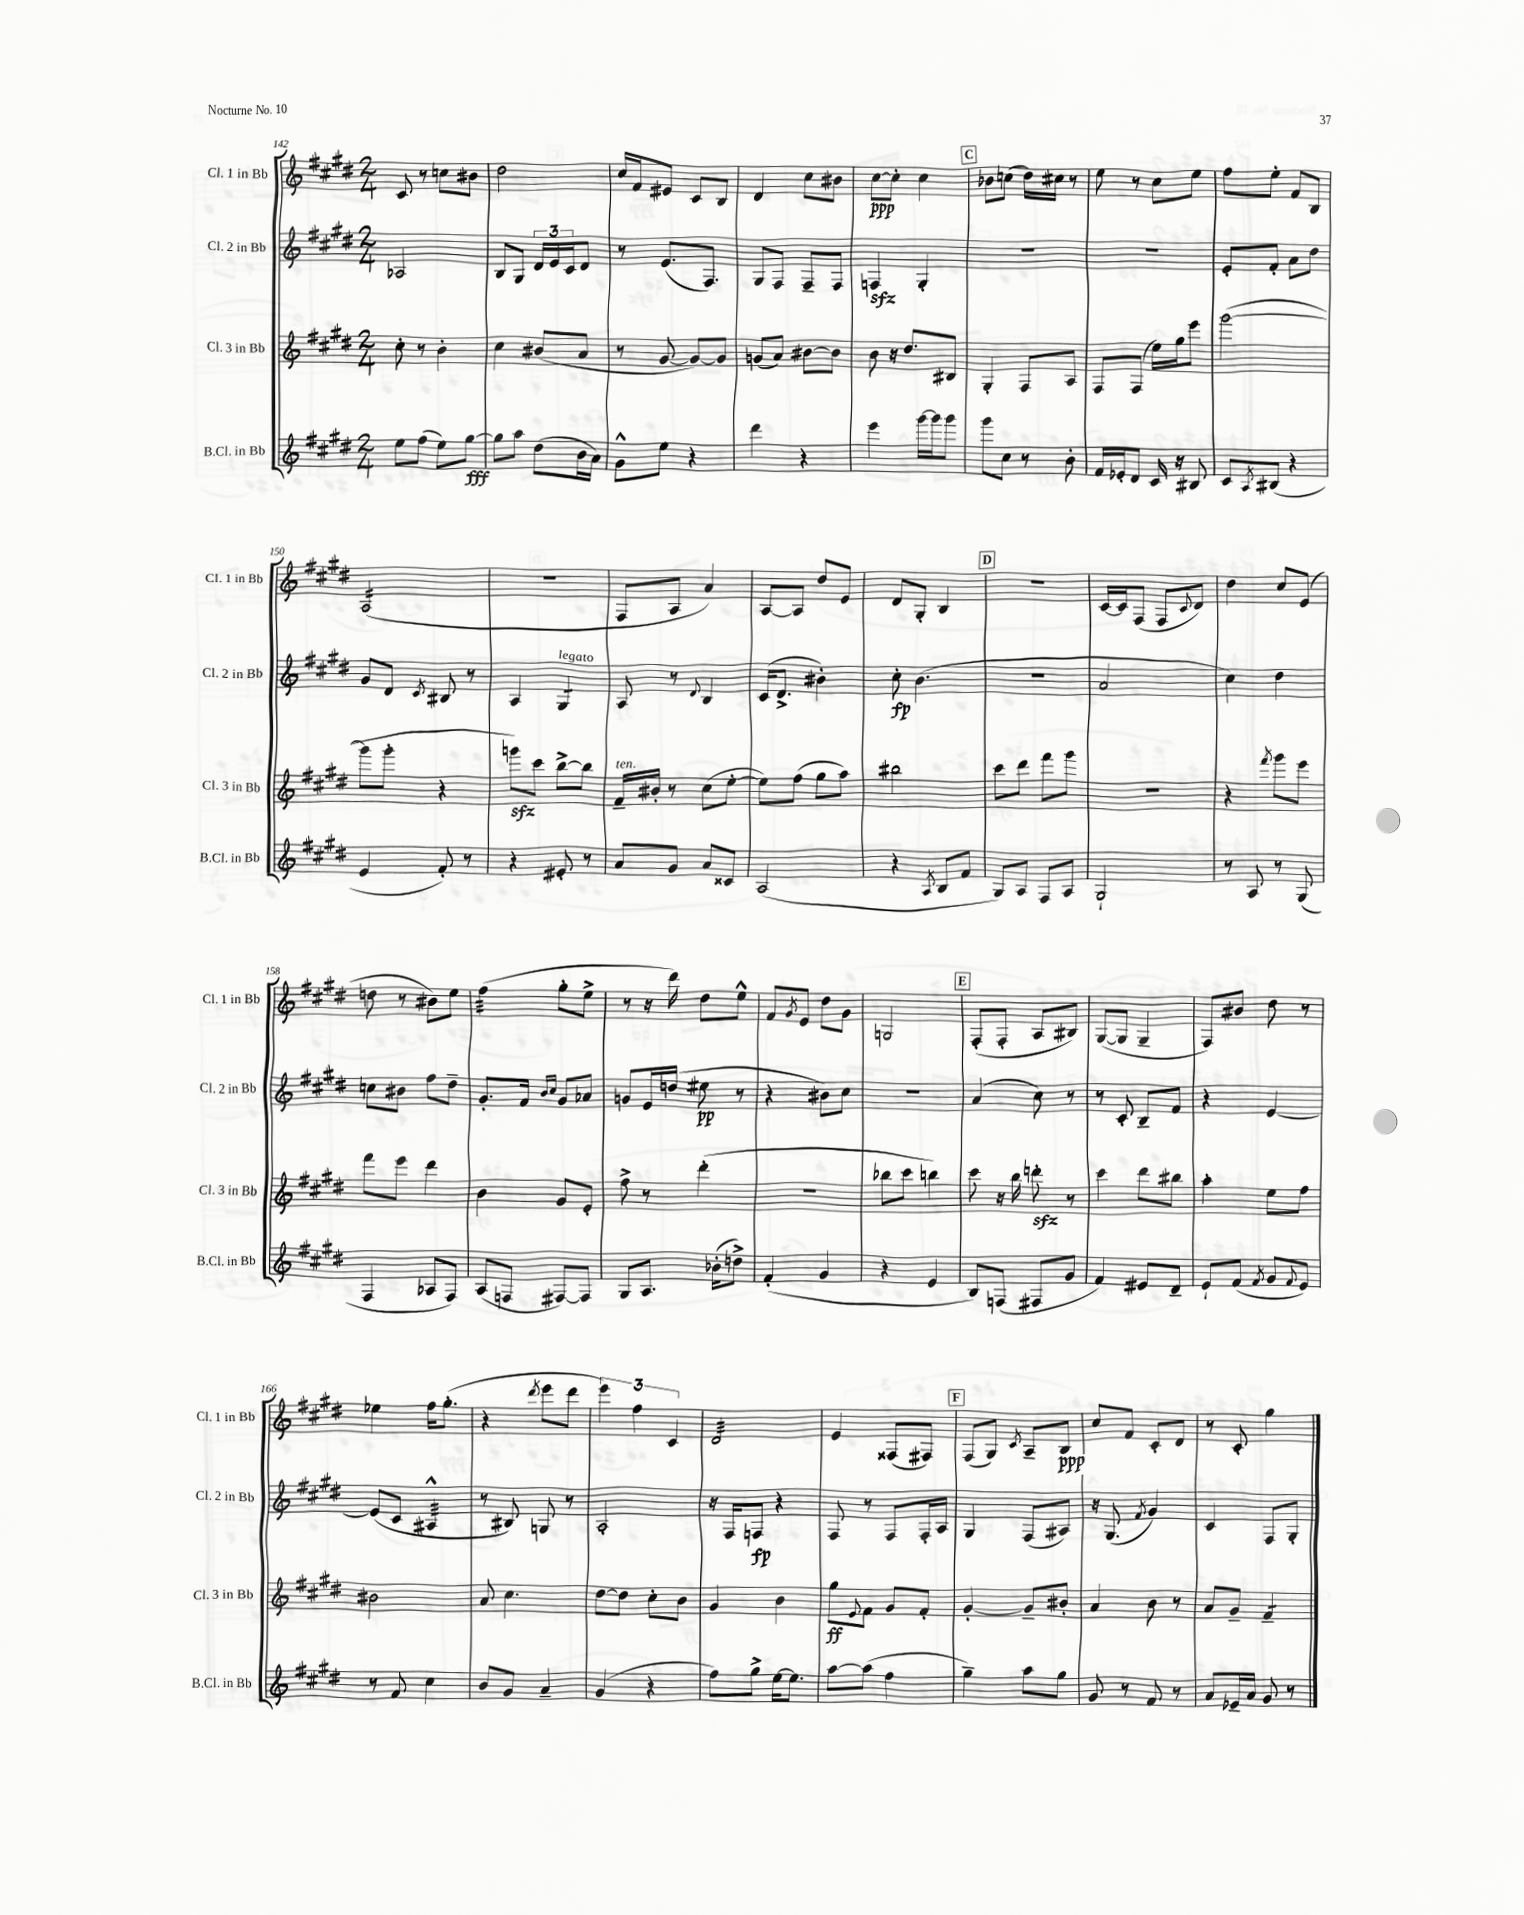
<<
\new StaffGroup <<
\new Staff = "s0" \with { instrumentName = "Cl. 1 in Bb" shortInstrumentName = "Cl. 1 in Bb" } {
    \clef treble \key e \major \numericTimeSignature \time 2/4
    cis'8 r8 c''8 bis'8 |
    dis''2 |
    cis''16 fis'16 eis'8 cis'8 b8 |
    dis'4 cis''8 bis'8 |
    cis''8~\ppp cis''8-. cis''4 |
    \mark \markup { \box "C" } bes'8 c''8( dis''16) cis''16 r8 |
    e''8 r8 cis''8 e''8 |
    fis''8 e''8-. fis'8 b8 |
    a2:16( |
    r2 |
    fis8 a8 a'4) |
    a8~ a8 dis''8 e'8 |
    dis'8 gis8-. b4 |
    \mark \markup { \box "D" } r2 |
    cis'16~ cis'16 fis8( fis8 \appoggiatura { cis'8 } dis'8) |
    dis''4 cis''8 e'8( |
    d''8 r8 bis'8) e''8 |
    fis''4:32( gis''8-. e''8-> |
    r8 r16 dis'''16) dis''8 e''8-^ |
    fis'8 \acciaccatura { gis'8 } e'8 dis''8 gis'8 |
    g2 |
    \mark \markup { \box "E" } fis8-.( fis8-. a8 bis8) |
    gis8~( gis8 gis4-- |
    fis8) bis'8 dis''8 r8 |
    ees''4 fis''16 gis''8.-.( |
    r4 \acciaccatura { dis'''8 } e'''8 dis'''8 |
    \tuplet 3/2 { e'''4) fis''4 cis'4 } |
    dis'2:32 |
    e'4 fisis8( fis8) |
    \mark \markup { \box "F" } fis8( gis8) \acciaccatura { cis'8 } a8-- b8\ppp |
    cis''8 fis'8 cis'8-. dis'8 |
    r8 cis'8-. gis''4 \bar "|." |
}
\new Staff = "s1" \with { instrumentName = "Cl. 2 in Bb" shortInstrumentName = "Cl. 2 in Bb" } {
    \clef treble \key e \major \numericTimeSignature \time 2/4
    aes2 |
    b8 gis8 \tuplet 3/2 { dis'16 e'16 cis'16 } dis'8 |
    r8 e'8.( fis8.) |
    gis8 fis8 fis8-- fis8 |
    f4\sfz gis4-. |
    \mark \markup { \box "C" } R2 |
    R2 |
    e'8-. fis'8-. a'8 dis''8 |
    gis'8 dis'8 \acciaccatura { cis'8 } bis8 r8 |
    a4 gis4:8^\markup { \italic "legato" } |
    a8 r8 \appoggiatura { dis'8 } b4 |
    cis'16( dis'8.-> bis'4-.) |
    cis''8-.\fp b'4.( |
    \mark \markup { \box "D" } R2 |
    a'2 |
    cis''4) dis''4 |
    c''8 bis'8 fis''8 dis''8-- |
    gis'8.-. fis'16 \grace { b'16 cis''16 } gis'8 aes'8 |
    g'8 e'16 d''16( eis''8\pp r8 |
    r4 bis'8) cis''8 |
    r2 |
    \mark \markup { \box "E" } a'4( cis''8) r8 |
    r8 cis'8-. b8-- fis'8 |
    r4 e'4~ |
    e'8( cis'8 ais4:32-^ |
    r8 bis8) g8 r8 |
    a2-. |
    r16 fis16 f8\fp r4 |
    fis8 r8 fis8 fis16-. a16 |
    \mark \markup { \box "F" } gis4 fis8( ais8) |
    r16 gis8.( \acciaccatura { fis'8 } gis'4) |
    cis'4 fis8 gis8-. \bar "|." |
}
\new Staff = "s2" \with { instrumentName = "Cl. 3 in Bb" shortInstrumentName = "Cl. 3 in Bb" } {
    \clef treble \key e \major \numericTimeSignature \time 2/4
    cis''8-. r8 b'4-. |
    cis''4 bis'8( a'8 |
    r8 gis'8~ gis'8~) gis'8 |
    g'8( a'8) bis'8~ bis'8 |
    b'8 r16 dis''8. bis8 |
    \mark \markup { \box "C" } gis4-. fis8 a8 |
    fis8 fis8( e''16) gis''16 e'''8 |
    gis'''2~( |
    gis'''8 gis'''8-. r4 |
    g'''8\sfz) cis'''8 b''8~-> b''8 |
    fis'16--^\markup { \italic "ten." } bis'16-. r8 cis''8( e''8~-. |
    e''8) fis''8( gis''8 a''8) |
    bis''2 |
    \mark \markup { \box "D" } cis'''8 dis'''8 fis'''8 gis'''8 |
    R2 |
    r4 \acciaccatura { fis'''8 } gis'''8 e'''8 |
    fis'''8 e'''8 dis'''4 |
    b'4 gis'8 e'8-. |
    fis''8-> r8 dis'''4-.( |
    R2 |
    bes''8 cis'''8 b''4) |
    \mark \markup { \box "E" } cis'''8 r16 b''16 d'''8-.\sfz r8 |
    cis'''4 dis'''8 bis''8 |
    a''4-. e''8 fis''8 |
    bis'2 |
    a'8 cis''4. |
    dis''8~ dis''8 cis''8-. b'8 |
    gis'4 b'4 |
    gis''8\ff \appoggiatura { e'8 } fis'8 gis'8 fis'8-. |
    \mark \markup { \box "F" } gis'4~-. gis'8-- bis'8-. |
    a'4 b'8 r8 |
    a'8 gis'8-- fis'4:8-- \bar "|." |
}
\new Staff = "s3" \with { instrumentName = "B.Cl. in Bb" shortInstrumentName = "B.Cl. in Bb" } {
    \clef treble \key e \major \numericTimeSignature \time 2/4
    e''8 fis''8( e''8) gis''8~\fff |
    gis''8 a''8 dis''8( b'16 a'16) |
    gis'8-^ e''8 r4 |
    dis'''4 r4 |
    e'''4 gis'''16~ gis'''16 gis'''8 |
    \mark \markup { \box "C" } gis'''8 cis''8 r8 b'8-. |
    fis'16 ees'16-. dis'8 cis'16 r16 bis8 |
    cis'8 \acciaccatura { a8 } bis8( r4 |
    e'4 fis'8-.) r8 |
    r4 eis'8-. r8 |
    a'8 gis'8 a'8 cisis'8 |
    a2( |
    r4 \acciaccatura { a8 } b8 fis'8 |
    \mark \markup { \box "D" } gis8) a8 fis8 a8 |
    gis2-! |
    r8 a8 r8 gis8( |
    fis4 aes8 fis8) |
    a8( f8 fis8~) fis8 |
    gis8 a8. bes'16-.( d''8->) |
    fis'4-.( gis'4 |
    r4 e'4 |
    \mark \markup { \box "E" } b8) f8( fis8 gis'8 |
    fis'4) eis'8 dis'8-- |
    e'8-! fis'8( \acciaccatura { fis'8 } gis'8 \appoggiatura { fis'8 } e'8) |
    r8 fis'8 cis''4 |
    b'8 gis'8 a'4-- |
    gis'4( r4 |
    fis''8) gis''8-> e''16~ e''8. |
    a''8~ a''8( fis''4 |
    \mark \markup { \box "F" } gis''4--) a''8 gis''8 |
    gis'8 r8 fis'8 r8 |
    a'8 ees'16-- a'16 gis'8 r8 \bar "|." |
}
>>
>>
\layout { \context { \Score currentBarNumber = #142 } }
